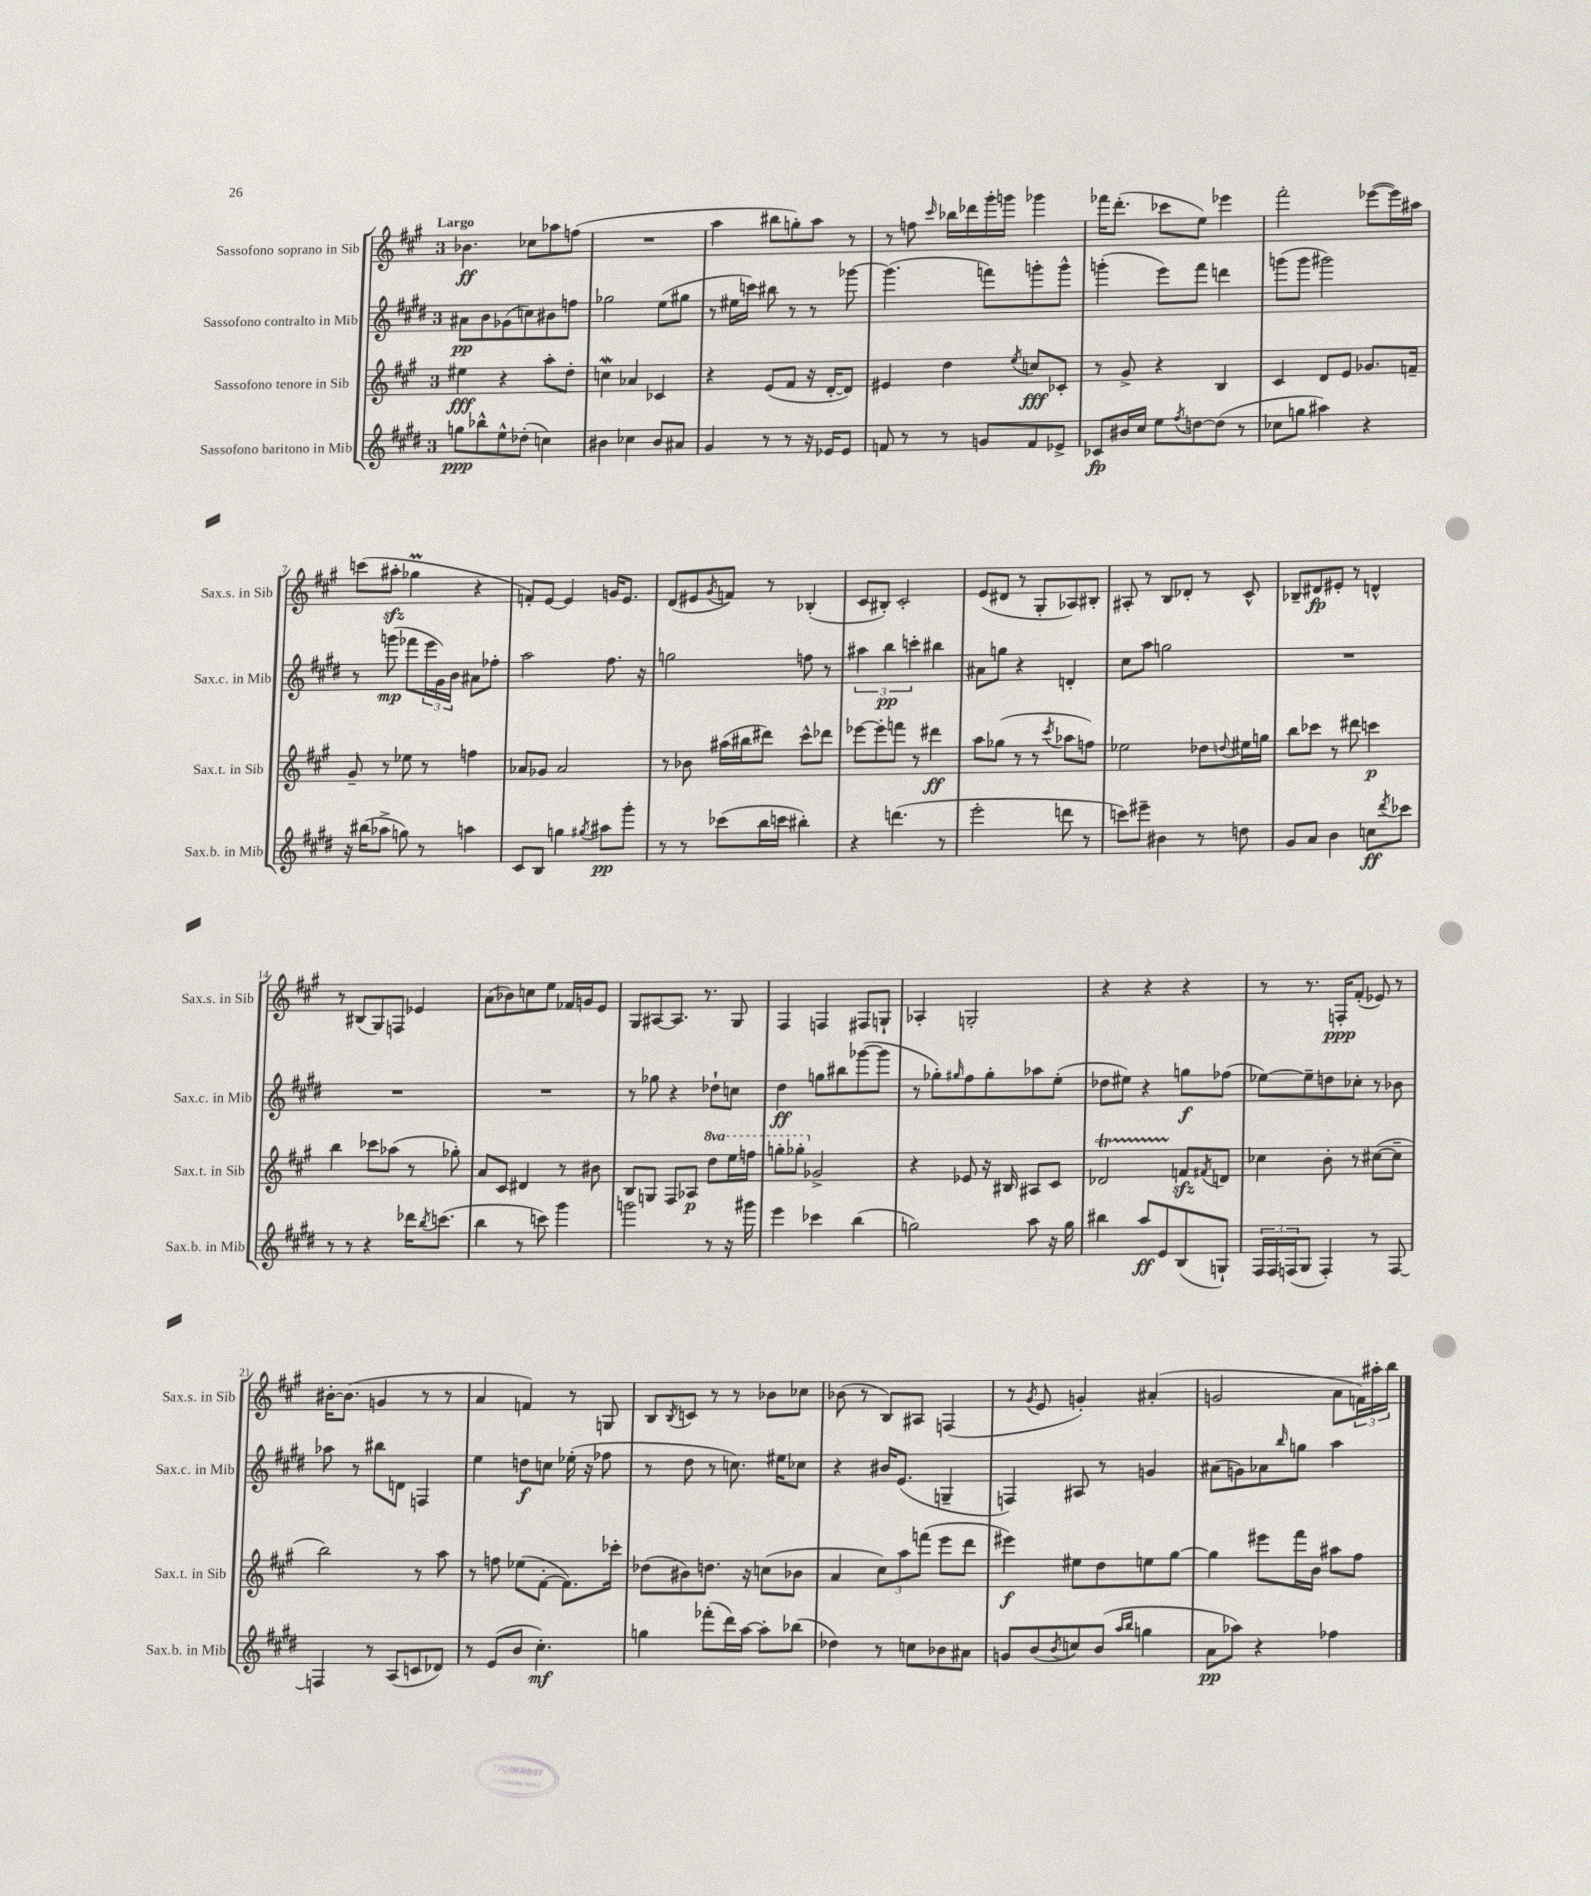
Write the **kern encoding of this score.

**kern	**dynam	**kern	**dynam	**kern	**dynam	**kern	**dynam
*part4	*part4	*part3	*part3	*part2	*part2	*part1	*part1
*staff4	*staff4	*staff3	*staff3	*staff2	*staff2	*staff1	*staff1
*I"Sassofono baritono in Mib	*	*I"Sassofono tenore in Sib	*	*I"Sassofono contralto in Mib	*	*I"Sassofono soprano in Sib	*
*I'Sax.b. in Mib	*	*I'Sax.t. in Sib	*	*I'Sax.c. in Mib	*	*I'Sax.s. in Sib	*
*clefG2	*	*clefG2	*	*clefG2	*	*clefG2	*
*k[f#c#g#d#]	*	*k[f#c#g#]	*	*k[f#c#g#d#]	*	*k[f#c#g#]	*
*M3/4	*	*M3/4	*	*M3/4	*	*M3/4	*
=1	=1	=1	=1	=1	=1	=1	=1
!	!	!	!	!	!	!LO:TX:a:B:t=Largo	!
8ggn\L	ppp	4ee#X\	fff	8a#X\L	pp	4.b-X\	ff
8bb-X^^\	.	.	.	8b\	.	.	.
8ee^^\	.	4r	.	(8g-X\	.	.	.
(8dd-X'\J	.	.	.	8ccn\)	.	8cc-X\L	.
4ccn\)	.	8aa'\L	.	8b#X\	.	8aa-X\	.
.	.	8dd'\J	.	8ffn\J	.	(8ffn\J	.
=2	=2	=2	=2	=2	=2	=2	=2
4b#X\	.	4ccnw\	.	2gg-X\	.	2.r	.
4cc-X\	.	4a-X/	.	.	.	.	.
8b#/L	.	4c-X/	.	(8ee\L	.	.	.
8a#X/J	.	.	.	8gg#X\J	.	.	.
=3	=3	=3	=3	=3	=3	=3	=3
4g#/	.	4r	.	8r	.	4aa\	.
.	.	.	.	16ee#X\LL	.	.	.
.	.	.	.	16cccn\JJ)	.	.	.
8r	.	(8e/L	.	8bb#X\	.	8bb#X\L	.
8r	.	8f#/J	.	8r	.	8ggn'\)	.
16r	.	16r	.	8r	.	8aa\J	.
16e-X/KL	.	[16d'/KL	.	.	.	.	.
8e-/J	.	8d/J])	.	[8ggg-X\	.	8r	.
=4	=4	=4	=4	=4	=4	=4	=4
8fn/	.	4e#X/	.	(4.ggg-\]	.	8r	.
8r	.	.	.	.	.	8ffn\	.
.	.	.	.	.	.	16qqccc#/	.
8r	.	4dd\	.	.	.	16bb-X\LL	.
.	.	.	.	.	.	16ddd-X\	.
8gn/L	.	.	.	8fffn\L)	.	16ggg#'\	.
.	.	.	.	.	.	16gggn\JJ	.
.	.	8qee/	.	.	.	.	.
8f/	.	8ccn/L	fff	8gggn'\	.	4ggg-X\	.
8e-X^/J	.	8c-X'/J	.	8ggg^^\J	.	.	.
=5	=5	=5	=5	=5	=5	=5	=5
8c-X/L	fp	8r	.	(4gggn'\	.	16fff-X\KL	.
.	.	.	.	.	.	(8.ddd'\J	.
16b#X/L	.	8g#^/	.	.	.	.	.
16cc#/JJ	.	.	.	.	.	.	.
8ee\L	.	4r	.	8eee\L)	.	8ccc-X\L	.
8qff#/	.	.	.	.	.	.	.
[8ddn\	.	.	.	8fff#\J	.	8ee\J)	.
(8dd\J]	.	4B/	.	4dddn\	.	4eee-X\	.
8r	.	.	.	.	.	.	.
=6	=6	=6	=6	=6	=6	=6	=6
8cc-X\L	.	4c#/	.	(8gggn\L	.	2fff#'\	.
8ggn\J	.	.	.	8ggg\J	.	.	.
4aa#X\)	.	8d/L	.	2ggg#X\)	.	.	.
.	.	8e/J	.	.	.	.	.
4r	.	8.g-X/L	.	.	.	([8eee-X\L	.
.	.	.	.	.	.	16eee-\L])	.
.	.	16fn~/Jk	.	.	.	16aa#X\JJ	.
!!LO:LB:g=z
=7	=7	=7	=7	=7	=7	=7	=7
16r	.	8g#~/	.	8r	.	(8cccn\L	.
(16bb#X\KL	.	.	.	.	.	.	.
8aa-X^\J	.	8r	.	(8gggn\	mp	8aa#Xzz'\J	.
8ggn\)	.	8ee-X\	.	8fff-X\L	.	4gg-XM\	.
8r	.	8r	.	24eee\L	.	.	.
.	.	.	.	24g#\)	.	.	.
.	.	.	.	24b\JJ	.	.	.
4aan\	.	4ffn\	.	8a#X\L	.	4r	.
.	.	.	.	8ff-X'\J	.	.	.
=8	=8	=8	=8	=8	=8	=8	=8
8c#/L	.	8a-X/L	.	2aa\	.	8fn'/L)	.
8B/J	.	8g-X/J	.	.	.	[8e/J	.
4ggn\	.	2a-/	.	.	.	4e/]	.
8qgg#X/	.	.	.	.	.	.	.
8aa#X\L	pp	.	.	8.ff#\	.	16gn/KL	.
.	.	.	.	.	.	8.e/J	.
8ggg#'\J	.	.	.	.	.	.	.
.	.	.	.	16r	.	.	.
=9	=9	=9	=9	=9	=9	=9	=9
8r	.	8r	.	2ggn\	.	(8d/L	.
8r	.	8b-X\	.	.	.	8e#X/	.
.	.	.	.	.	.	8qg#/	.
(8ccc-X\L	.	(16aa#X\LL	.	.	.	8fn/J)	.
.	.	16bb#X\J	.	.	.	.	.
16bb\L	.	8ddd#X\J)	.	.	.	8r	.
16cccn\JJ	.	.	.	.	.	.	.
4bb#X'\)	.	8ccc#^^\L	.	8ffn\	.	(4B-X'/	.
.	.	8ddd-X\J	.	8r	.	.	.
=10	=10	=10	=10	=10	=10	=10	=10
4r	.	[8eee-X\L	.	6aa#X\	.	8c#/L	.
.	.	8eee-'\]	.	.	.	8B#X'/J)	.
.	.	.	.	6bb\	pp	.	.
(4.dddn\	.	8fffn\J	.	.	.	2c#'/	.
.	.	.	.	6cccn'\	.	.	.
.	.	8r	.	.	.	.	.
.	.	4ddd#X\	ff	4bb#X\	.	.	.
8r	.	.	.	.	.	.	.
=11	=11	=11	=11	=11	=11	=11	=11
2eee'\	.	8aa\L	.	8a#X\L	.	(8e/L	.
.	.	(8gg-X\J	.	8ggn\J	.	8d#X/J	.
.	.	8r	.	4r	.	8r	.
.	.	8r	.	.	.	8G#'/L	.
.	.	8qccc#/	.	.	.	.	.
8dddn\	.	8aa-X\L	.	4dn'/	.	8A-X/)	.
8r	.	8ffn\J)	.	.	.	8B#X'/J	.
=12	=12	=12	=12	=12	=12	=12	=12
8cccn\L)	.	2ee-X\	.	8cc#\L	.	8A#X'/	.
8eee#X~\J	.	.	.	8aa\J	.	8r	.
4b#X\	.	.	.	2ggn\	.	8B/L	.
.	.	.	.	.	.	8d-X'/J	.
8r	.	8dd-X\L	.	.	.	8r	.
.	.	8qqddn/	.	.	.	.	.
8ddn\	.	16ee#X\L	.	.	.	8c#^^/	.
.	.	16ggn\JJ	.	.	.	.	.
=13	=13	=13	=13	=13	=13	=13	=13
8g#/L	.	8bb\L	.	2.r	.	8B-X~/L	.
8a/J	.	8ccc-X\J	.	.	.	8d#X/	fp
4b\	.	8r	.	.	.	8e#X'/J	.
.	.	8ddd#X\	.	.	.	8r	.
8ccn\L	ff	4cccn\	p	.	.	4dn^^/	.
8qddd#/	.	.	.	.	.	.	.
8ccc-X\J	.	.	.	.	.	.	.
!!LO:LB:g=z
=14	=14	=14	=14	=14	=14	=14	=14
8r	.	4bb\	.	2.r	.	8r	.
8r	.	.	.	.	.	(8B#X/L	.
4r	.	8ccc-X\L	.	.	.	8G#/)	.
.	.	(8aa-X\J	.	.	.	8Fn/J	.
16ddd-X\KL	.	8r	.	.	.	4e-X/	.
8qbb/	.	.	.	.	.	.	.
(8.cccn\J	.	.	.	.	.	.	.
.	.	8gg-X'\)	.	.	.	.	.
=15	=15	=15	=15	=15	=15	=15	=15
4bb\	.	8a/L	.	2.r	.	(8a\L	.
.	.	8c#/J	.	.	.	8b-X\)	.
8r	.	4d#X/	.	.	.	8ccn\	.
8cccn\)	.	.	.	.	.	8ee\J	.
4ggg#\	.	8r	.	.	.	16f-X/LL	.
.	.	.	.	.	.	16gn/J	.
.	.	8b#X\	.	.	.	8e/J	.
=16	=16	=16	=16	=16	=16	=16	=16
2gggn\	.	8B/L	.	8r	.	8G#/L	.
.	.	8Gn/J	.	8gg-X\	.	[8A#X/	.
.	.	8F#/L	.	4r	.	8.A#/J]	.
.	.	8A-X/J	p	.	.	.	.
.	.	.	.	.	.	8.r	.
*	*	*8va	*	*	*	*	*
8r	.	8ddd\L	.	8dd-X`\L	.	.	.
16r	.	16eee\L	.	8ccn\J	.	8G#/	.
16ggg#X\	.	16fffn\JJ	.	.	.	.	.
=17	=17	=17	=17	=17	=17	=17	=17
4eee\	.	8gggn'\L	.	4dd#\	ff	4F#/	.
.	.	8ggg-X'\J	.	.	.	.	.
*	*	*X8va	*	*	*	*	*
4ccc-X\	.	2g-X^/	.	8ggn\L	.	4Fn/	.
.	.	.	.	8bb#X\	.	.	.
(4bb\	.	.	.	([8ggg-X\	.	8F#X/L	.
.	.	.	.	8ggg-\J]	.	8Gn`/J	.
=18	=18	=18	=18	=18	=18	=18	=18
2ggn\)	.	4r	.	8r	.	4A-X'/	.
.	.	.	.	8gg-X'\L)	.	.	.
.	.	.	.	16qqgg#X/	.	.	.
.	.	8e-X/	.	8ff#\	.	2Gn'/	.
.	.	16r	.	8gg#'\	.	.	.
.	.	16B#X/	.	.	.	.	.
8aa\	.	8A#X/L	.	8aa-X\	.	.	.
16r	.	8c#/J	.	(8ee'\J	.	.	.
16gg\	.	.	.	.	.	.	.
=19	=19	=19	=19	=19	=19	=19	=19
4bb#X\	.	2d-XT/	.	8dd-X\L	.	4r	.
.	.	.	.	8ee#X\J)	.	.	.
8aa/L	ff	.	.	4r	.	4r	.
8e/	.	.	.	.	.	.	.
(8B/	.	8fnzz/L	.	8ggn\L	f	4r	.
.	.	8qf#X/	.	.	.	.	.
8Gn`/J)	.	8dn/J	.	(8ff-X\J	.	.	.
=20	=20	=20	=20	=20	=20	=20	=20
24F#/LL	.	4cc-X\	.	[8ee-X\L)	.	8r	.
24F#/	.	.	.	.	.	.	.
(24Fn/J	.	.	.	.	.	.	.
8G#/J	.	.	.	8ee-~\]	.	8.r	.
4F'/)	.	8b'\	.	8ddn\	.	.	.
.	.	.	.	.	.	16Fn'/KL	ppp
.	.	8r	.	8cc-X'\J	.	(8f#'/J	.
8r	.	([8cc#X\L	.	8r	.	8e-X/)	.
[8F/	.	8cc#~\J]	.	8b-X\	.	8r	.
!!LO:LB:g=z
=21	=21	=21	=21	=21	=21	=21	=21
4Fn/]	.	2bb\)	.	8aa-X\	.	[16b#X'\KL	.
.	.	.	.	.	.	(8.b#\J]	.
.	.	.	.	8r	.	.	.
8r	.	.	.	8bb#X\L	.	4gn/	.
(8A/L	.	.	.	8dn\J	.	.	.
8cn/	.	8r	.	4Fn/	.	8r	.
8d-X/J)	.	8aa\	.	.	.	8r	.
=22	=22	=22	=22	=22	=22	=22	=22
8r	.	8r	.	4ee\	.	4a/	.
(8e/L	.	8ffn\	.	.	.	.	.
8b/J	.	(8ee-X\L	.	8ddn\L	f	4fn/)	.
4.cc#'\)	mf	[8f#'\J	.	8ccn\J	.	.	.
.	.	8.f#\L])	.	(16ee-X'\	.	8r	.
.	.	.	.	16r	.	.	.
.	.	.	.	8ff-X\	.	8Gn/	.
.	.	16ccc-X'\Jk	.	.	.	.	.
=23	=23	=23	=23	=23	=23	=23	=23
4ggn\	.	(8dd-X\L	.	8r	.	8B/L	.
.	.	.	.	.	.	8qB/	.
.	.	8b#X\)	.	8dd#\	.	8cn/J	.
(8fff-X'\L	.	8.ddn\J	.	8r	.	8r	.
16ddd#\L)	.	.	.	8.ccn\)	.	8r	.
[16aa\JJ	.	16r	.	.	.	.	.
8aa'\L]	.	(8ccn\L	.	.	.	8b-X\L	.
.	.	.	.	16ee#X\KL	.	.	.
(8bb-X\J	.	8b-X\J	.	8cc-X\J	.	8cc-X\J	.
=24	=24	=24	=24	=24	=24	=24	=24
4dd-X\)	.	4a/	.	4r	.	(8b-X\	.
.	.	.	.	.	.	8r	.
8r	.	12cc#\L)	.	16b#X/KL	.	8B/L)	.
.	.	.	.	(8.e/J	.	.	.
.	.	12aa\	.	.	.	.	.
8ccn\L	.	.	.	.	.	8A#X/J	.
.	.	(12fffn\J	.	.	.	.	.
8b-X\	.	8eee\L	.	4Gn~/	.	(4Fn/	.
8a#X\J	.	8ddd\J	.	.	.	.	.
=25	=25	=25	=25	=25	=25	=25	=25
8gn/L	.	4eee#X\)	f	4Fn/)	.	8r	.
.	.	.	.	.	.	8qg#/	.
(8b/	.	.	.	.	.	8e/	.
8qb/	.	.	.	.	.	.	.
8ccn/)	.	8ee#X\L	.	8A#X/	.	4gn'/)	.
(8b/J	.	8dd\	.	8r	.	.	.
16qqaa/LL	.	.	.	.	.	.	.
16qqbb/JJ	.	.	.	.	.	.	.
4ggn\	.	8een\	.	4gn/	.	(4a#X'/	.
.	.	[8gg#\J	.	.	.	.	.
=26	=26	=26	=26	=26	=26	=26	=26
8a\L	pp	4gg#\]	.	(8a#X\L	.	2gn/	.
8aa-X\J)	.	.	.	8gn\)	.	.	.
4r	.	8eee#X\L	.	8a-X\	.	.	.
.	.	.	.	16qqbb/	.	.	.
.	.	16fff#\L	.	8ggn\J	.	.	.
.	.	16b\JJ	.	.	.	.	.
4ff-X\	.	8aa#X\L	.	4aa\	.	8a\L	.
.	.	8ff#\J	.	.	.	24fn\L)	.
.	.	.	.	.	.	24aa#X'\	.
.	.	.	.	.	.	24bb\JJ	.
==	==	==	==	==	==	==	==
*-	*-	*-	*-	*-	*-	*-	*-
